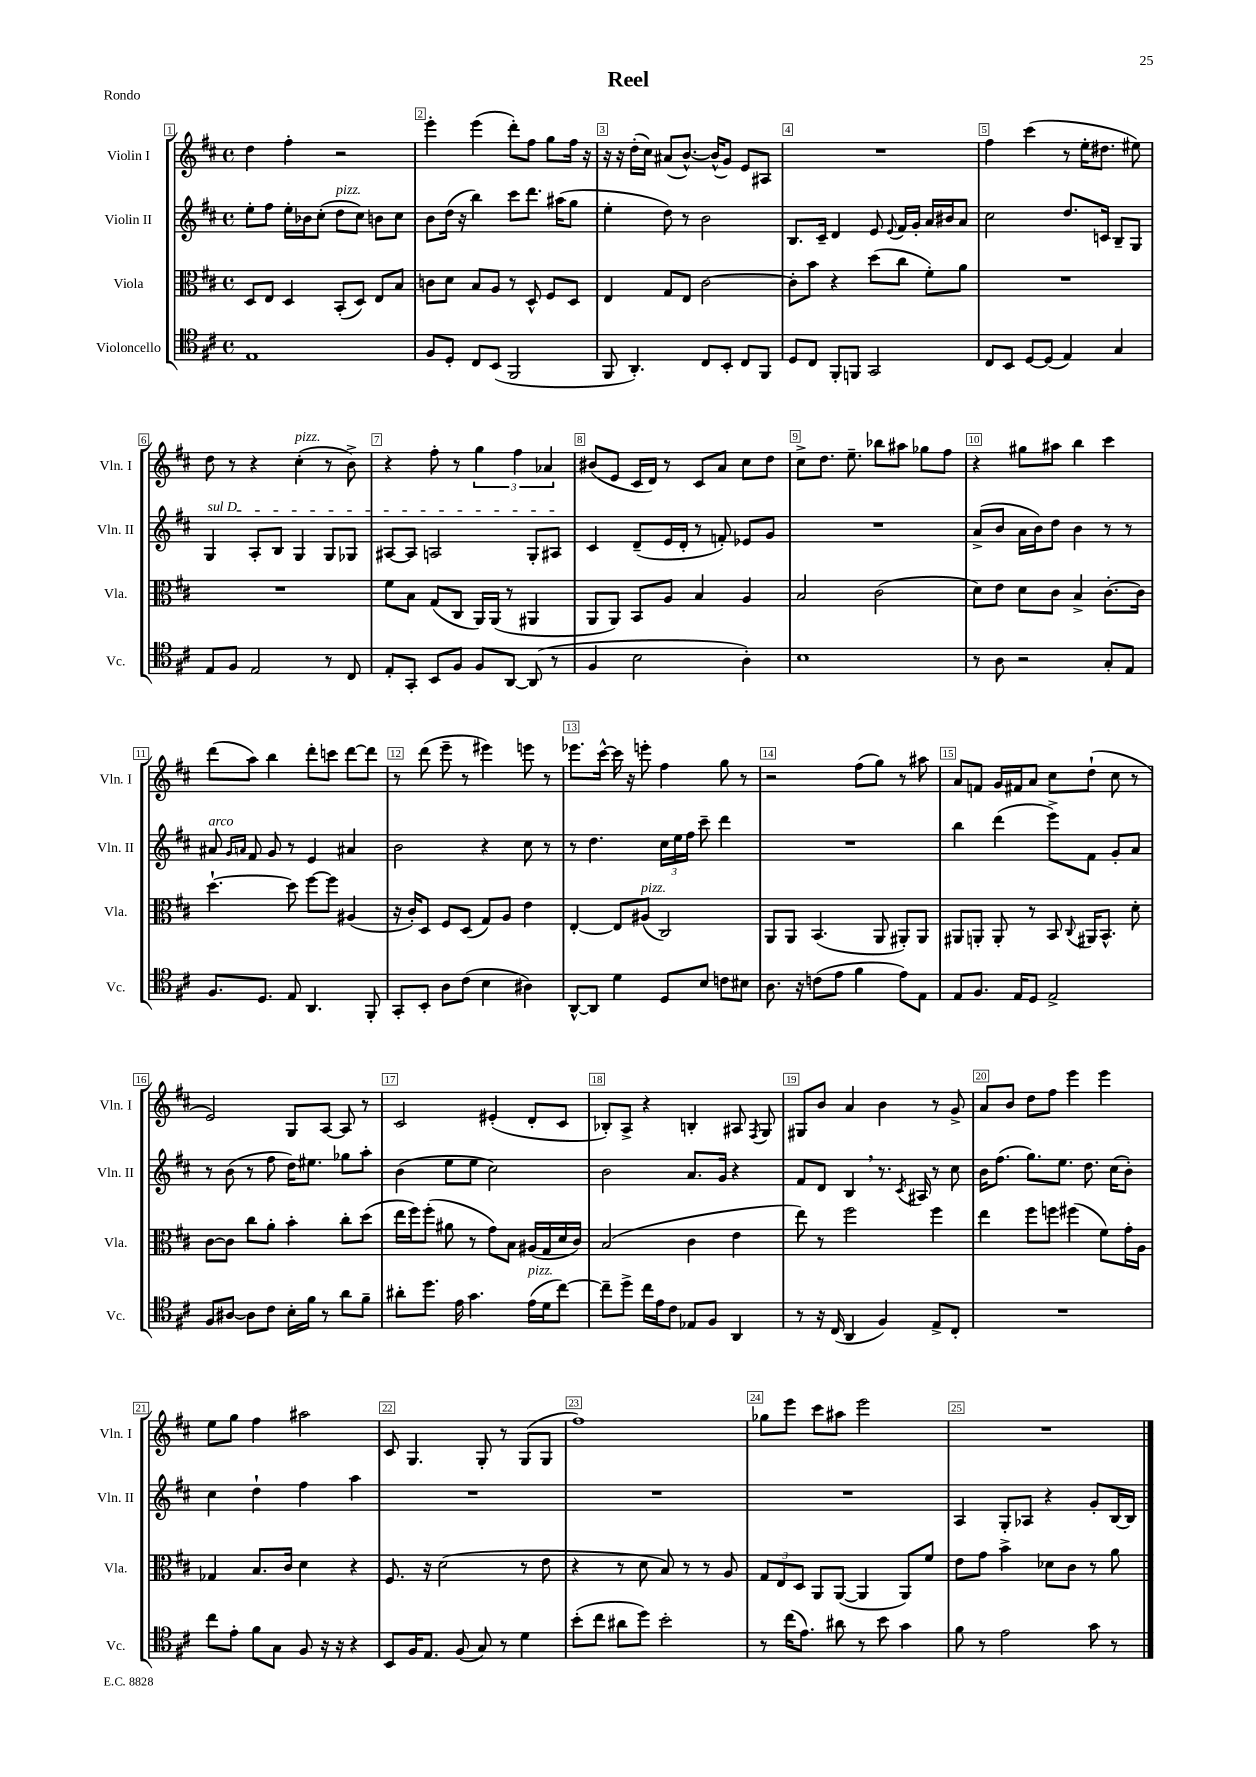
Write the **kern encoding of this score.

**kern	**kern	**kern	**kern
*staff4	*staff3	*staff2	*staff1
*clefC4	*clefC3	*clefG2	*clefG2
*k[f#c#]	*k[f#c#]	*k[f#c#]	*k[f#c#]
*M4/4	*M4/4	*M4/4	*M4/4
*met(c)	*met(c)	*met(c)	*met(c)
1E	8D	8ee'	4dd
.	8E	8ff#	.
.	4D	16ee'	4ff#'
.	.	16b-	.
.	.	(8cc#'	.
.	(8BB'	8dd	2r
.	8D)	8cc#)	.
.	8E	8b	.
.	8B	8cc#	.
=	=	=	=
8F#	8c	8b	4eee'
8D'	8d	(16dd	.
.	.	16r	.
8C#	8B	4bb)	(4eee
(8BB	8A	.	.
2FF#	8r	8ccc#	8ddd')
.	8D^^	8.ddd	8ff#
.	8F#	.	8gg
.	.	(16aa#	.
.	8D	8gg	16ff#
.	.	.	16r
=	=	=	=
8FF#	4E	4ee'	16r
.	.	.	16r
4.AA')	.	.	(16dd'
.	.	.	16cc#)
.	8G	8dd)	(8a#
.	8E	8r	[8.b^^)
8C#	[2c#	2b	.
.	.	.	(16b^^]
8BB'	.	.	8g)
8C#	.	.	8e
8FF#	.	.	8A#
=	=	=	=
8D	8c#']	8.B	1r
8C#	8b	.	.
.	.	16c#~	.
8FF#'	4r	4d	.
8FF	.	.	.
2GG	(8dd	8e	.
.	.	8qqe	.
.	8cc#	16f#	.
.	.	16g'	.
.	8f#')	16a	.
.	.	16b#	.
.	8a	8a	.
=	=	=	=
8C#	1r	2cc#	4ff#
8BB	.	.	.
[8D	.	.	(4ccc#
(8D]	.	.	.
4E)	.	8.dd	8r
.	.	.	16ee'
.	.	16c	8.dd#
4G	.	8B~	.
.	.	8G	8ee#)
=	=	=	=
8E	1r	4G	8dd
8F#	.	.	8r
2E	.	8A'	4r
.	.	8B	.
.	.	4G	(4cc#'
8r	.	8G	8r
8C#	.	8G-	8b^)
=	=	=	=
8E'	8f#	[8A#	4r
8GG'	8B	8A#]	.
8BB	(8G	2A	8ff#'
8F#	8C#	.	8r
8F#	16AA)	.	6gg
.	(16AA	.	.
[8AA	8r	.	.
.	.	.	6ff#
(8AA]	4AA#	8G'	.
.	.	.	6a-
8r	.	8A#	.
=	=	=	=
4F#	8AA	4c#	(8b#
.	8AA)	.	8e
2B	8BB	(8d~	16c#
.	.	.	16d)
.	8A	16e	8r
.	.	16d'	.
.	4B	8r	8c#
.	.	8f')	8a
4A')	4A	8e-	8cc#
.	.	8g	8dd
=	=	=	=
1B	2B	1r	8cc#^
.	.	.	8.dd
.	.	.	8.ee~
.	(2c#	.	8bb-
.	.	.	8aa#
.	.	.	8gg-
.	.	.	8ff#
=	=	=	=
8r	8d)	(8a^	4r
8A	8e	8b	.
2r	8d	16a	8gg#
.	.	16b)	.
.	8c#	8dd	8aa#
.	4B^	4b	4bb
8G'	[8.c#'	8r	4ccc#
8E	.	8r	.
.	16c#]	.	.
=	=	=	=
8.F#	[4.dd`	8a#	(8ddd
.	.	16qqg	.
.	.	16qqa	.
.	.	8f#	8aa)
8.D	.	.	.
.	.	8g	4bb
8E	8dd]	8r	.
4.AA	[8ff#	4e	8ddd'
.	8ff#]	.	8ccc
.	(4A#	4a#	[8ddd
8FF#'	.	.	8ddd]
=	=	=	=
8GG'	16r	2b	8r
.	16c#')	.	.
8BB'	8D	.	(8ddd
8A	8F#	.	8eee~
(8c#	(8D	.	8r
4B	8G)	4r	4eee#)
.	8A	.	.
4A#)	4e	8cc#	8eee
.	.	8r	8r
=	=	=	=
[8AA^^	[4E'	8r	8.eee-
8AA]	.	4.dd	.
.	.	.	[16ccc#^^
4d	8E]	.	16ccc#]
.	.	.	16r
.	(8A#	.	8eee'
8D	2C#)	24cc#	4ff#
.	.	24ee	.
.	.	24ff#	.
8B	.	8ccc#~	.
8c	.	4ddd	8gg
8B#	.	.	8r
=	=	=	=
8.A	8AA	1r	2r
.	8AA	.	.
16r	.	.	.
(8c	(4.BB	.	.
8e	.	.	.
4f#	.	.	(8ff#
.	8AA	.	8gg)
8e)	8AA#')	.	8r
8E	8AA#	.	8aa#
=	=	=	=
8E	8AA#	4bb	8a
8.F#	8AA'	.	8f
.	8AA'	(4ddd	16g
16E	.	.	16f#
8D	8r	.	8a
2E^	8BB	8eee^)	8cc#
.	8qqC#	.	.
.	16AA#	8f#	(8dd`
.	8.BB^^	.	.
.	.	8g'	8cc#
.	8d'	8a	8r
=	=	=	=
8F#	[8c#	8r	2e)
[8A#	8c#]	(8b	.
8A#]	8cc#	8r	.
8c#	8a'	8ff#	.
16B'	4b'	16dd)	8G
16f#	.	8.ee#	.
8r	.	.	[8A
8a	8cc#'	8gg-	8A]
8f#~	(8dd	8aa'	8r
=	=	=	=
8a#'	16ee	(4b	2c#
.	16ff#)	.	.
8.dd	(8ff#'	.	.
.	8a#	8ee	.
16e	.	.	.
4.g	8r	8ee	.
.	8g)	2cc#)	(4e#'
.	8B	.	.
(16e	(16A#	.	8d'
16d	16G	.	.
[8cc#)	16d	.	8c#
.	16c#)	.	.
=	=	=	=
8cc#~]	(2B	2b	8B-')
8dd^	.	.	8A^
16cc#	.	.	4r
16e	.	.	.
8c#	.	.	.
8E-	4c#	8.a	4B'
8F#	.	.	.
.	.	16g	.
4AA	4e	4r	8A#
.	.	.	8qF#
.	.	.	8G
=	=	=	=
8r	8ee)	8f#	8G#
16r	8r	8d	8b
(16C#	.	.	.
4AA	2ff#	4B	4a
4F#)	.	8.r	4b
.	.	8qc#	.
.	.	16A#	.
8E^	4ff#	8r	8r
8C#'	.	8cc#	8g^
=	=	=	=
1r	4ee	16b	8a
.	.	(8.ff#	.
.	.	.	8b
.	8ff#	8.gg)	8dd
.	8ff	.	8ff#
.	.	8.ee	.
.	(4ff#	.	4eee
.	.	8.dd	.
.	8f#)	.	4eee
.	.	(16cc#	.
.	16g'	8b')	.
.	16A	.	.
=	=	=	=
8cc#	4G-	4cc#	8ee
8e'	.	.	8gg
8f#	8.B	4dd`	4ff#
8G	.	.	.
.	16c#	.	.
8F#	4d	4ff#	2aa#
16r	.	.	.
16r	.	.	.
4r	4r	4aa	.
=	=	=	=
8BB	8.F#	1r	8c#
16F#	.	.	4.G
8.E	16r	.	.
.	(2d	.	.
(8F#	.	.	.
8G)	.	.	8G'
8r	.	.	8r
4d	8r	.	(8G
.	8e	.	8G
=	=	=	=
(8b'	4r	1r	1ff#)
8cc#	.	.	.
8a#	8r	.	.
8dd)	8d	.	.
2b'	8B)	.	.
.	8r	.	.
.	8r	.	.
.	8A	.	.
=	=	=	=
8r	12G	1r	8gg-
.	12E	.	.
(16cc#	.	.	8eee
.	12D	.	.
8.e)	.	.	.
.	8AA	.	8ccc#
8a#	([8AA	.	8aa#
8r	4AA]	.	2eee
8b	.	.	.
4g	8AA)	.	.
.	8f#	.	.
=	=	=	=
8f#	8e	4A	1r
8r	8g	.	.
2e	4b^	8G'	.
.	.	8A-	.
.	8d-	4r	.
.	8c#	.	.
8g	8r	8g'	.
8r	8a	[16B	.
.	.	16B]	.
==	==	==	==
*-	*-	*-	*-
